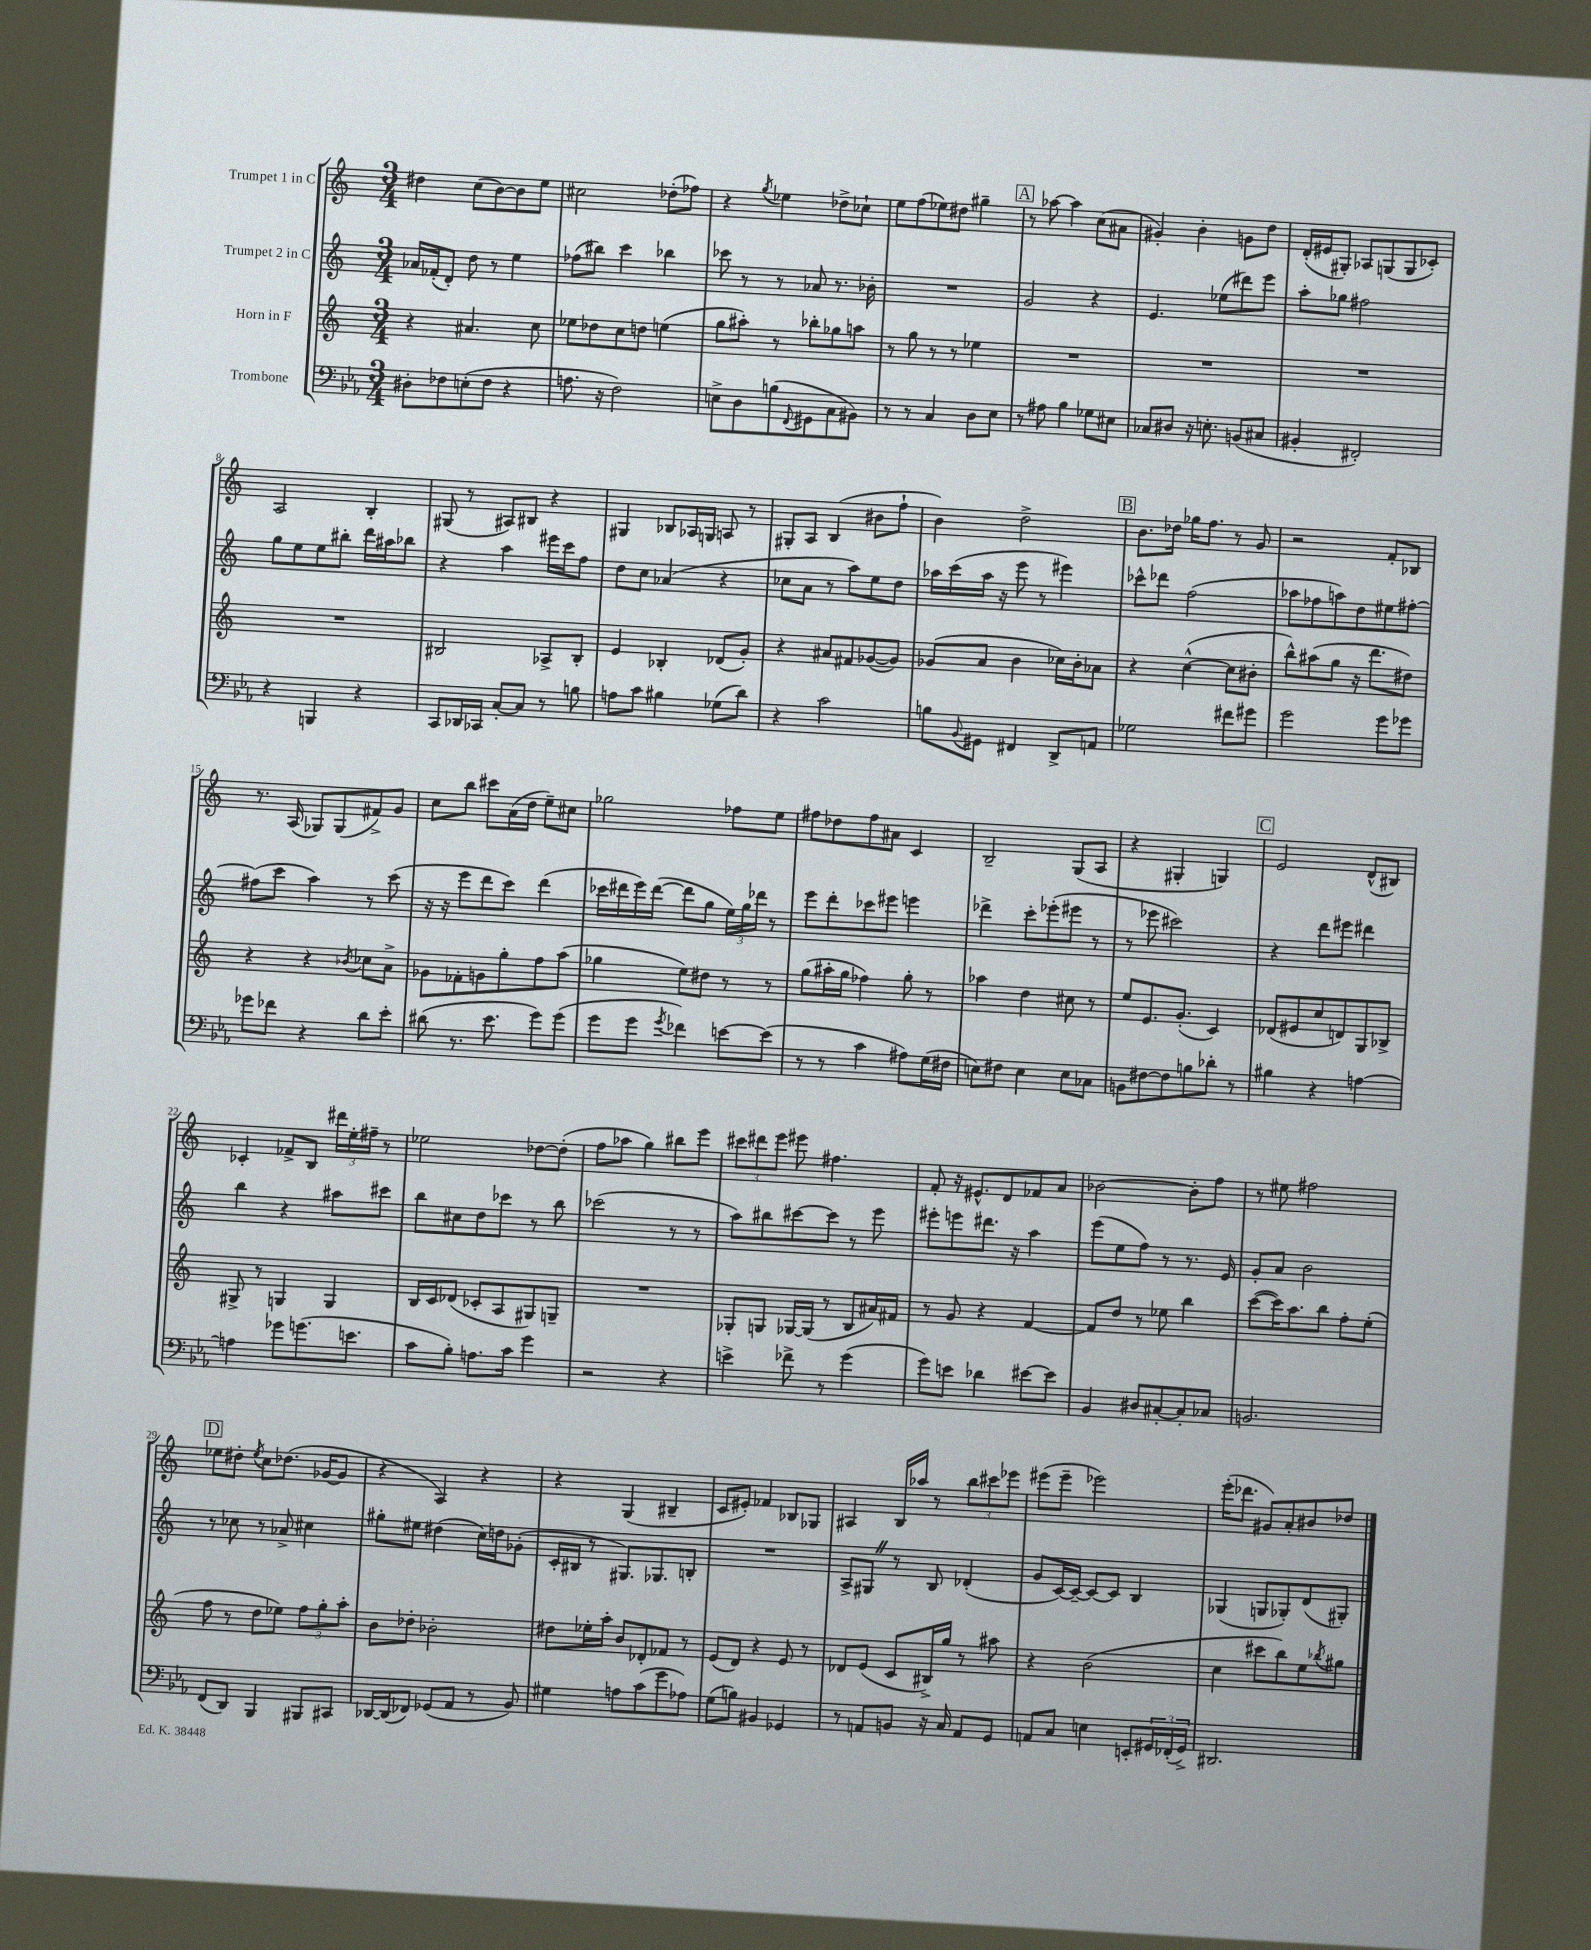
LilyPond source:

<<
\new StaffGroup <<
\new Staff = "s0" \with { instrumentName = "Trumpet 1 in C" } {
    \clef treble \key c \major \numericTimeSignature \time 3/4
    dis''4 c''8( b'8~) b'8 e''8 |
    cis''2 des''8-.( fes''8) |
    r4 \acciaccatura { g''8 } ees''4 des''8-> ces''8-! |
    e''8 f''8( ees''8) dis''8 gis''4-- |
    \mark \markup { \box "A" } r8 aes''8~ aes''4 c''8( ais'8 |
    gis'4-.) b'4-. g'8 d''8 |
    d'16-.( eis'16 gis8-.) aes8 g8( g8 ces'8-.) |
    a2 b4-. |
    gis8( r8 ais8) bis8 r4 |
    gis4 bes8 aes16 g16 a8 r8 |
    gis8-. a8 b4( bis'8 f''8-! |
    b'4) d''2-> |
    \mark \markup { \box "B" } b'8. des''16 ges''16 f''8. r8 g'8 |
    r2 f'8-. bes8 |
    r8. a16( ges8) ges8( fis'8->) g'8 |
    c''8 b''8 cis'''8 a'16( d''16 e''8--) cis''8 |
    ges''2 fes''8 e''8 |
    fis''8 des''8 fis''8 ais'8 c'4 |
    b2-- g8( a8 |
    r4 gis4-. g4) |
    \mark \markup { \box "C" } e'2 d'8-^( bis8) |
    ces'4-. fes'8-> b8 \tuplet 3/2 { dis'''16 e''16-. fis''16-- } r8 |
    ees''2 des''8~ des''8-.( |
    f''8 aes''8 g''4) bis''8 e'''8 |
    \tuplet 3/2 { cis'''8 dis'''8 e'''8 } eis'''8 fis''4. |
    f'8-. r16 eis'8.-^ d'8 fes'8 a'8 |
    bes'2~ bes'8-. f''8 |
    r8 eis''8 fis''2 |
    \mark \markup { \box "D" } ees''8 dis''8-. \acciaccatura { ees''8 } c''8 des''8.( ges'16~ ges'8 |
    r4 a4) r4 |
    r4 g4( bis4-- |
    c'8 eis'8-.) fes'4 bes8 ges8 |
    ais4 b16 aes''16 r8 \tuplet 3/2 { b''8 cis'''8 ees'''8 } |
    eis'''8( eis'''8-- ees'''2) |
    e'''16-.( des'''8. gis'8) a'8-. bis'8 des''8 \bar "|." |
}
\new Staff = "s1" \with { instrumentName = "Trumpet 2 in C" } {
    \clef treble \key c \major \numericTimeSignature \time 3/4
    aes'16 fes'16-.( d'8-.) d''8 r8 e''4 |
    fes''8( bis''8) c'''4 bes''4 |
    ces'''8 r8 r8 aes'8 r8. bes'16-. |
    R2. |
    \mark \markup { \box "A" } g'2 r4 |
    e'4. ees''8( dis'''8) e'''8 |
    a''8-. ges''8 fis''2 |
    g''8 e''8 e''8 bis''8-. d'''16 ais''16 bes''8 |
    r4 a''4 eis'''16 c'''16 f''8 |
    d''8 c''8 aes'4( r4 |
    ces''8 a'8 r8 a''8) e''8 d''8 |
    aes''16 c'''16( aes''16 r16 e'''8 r8 eis'''4) |
    \mark \markup { \box "B" } ces'''8-^ des'''8 f''2( |
    aes''8 fes''8 a''8) d''8 eis''8 fis''8~-. |
    fis''8( c'''8 a''4) r8 c'''8( |
    r16 r16 e'''8 d'''8 c'''8) d'''4( |
    ces'''16 dis'''16 e'''16) dis'''16~( dis'''8 g''8 \tuplet 3/2 { e''16) g''16 des'''16 } r8 |
    e'''8 d'''8-. ces'''8 eis'''8 e'''4 |
    des'''4-> c'''8-. ees'''8-.( eis'''8 r8 |
    r8 ees'''8 cis'''2) |
    \mark \markup { \box "C" } r4 d'''8 eis'''8 dis'''4 |
    b''4 r4 ais''8 cis'''8 |
    b''8 cis''8 d''8 ces'''8 r8 b''8 |
    ces'''2( r8 r8 |
    a''8) bis''8 cis'''8~ cis'''8 r8 e'''8 |
    eis'''8-. e'''8 dis'''8. r16 a''4 |
    e'''8( e''8 f''8) r8 r8. e'16 |
    g'8-. a'8 b'2 |
    \mark \markup { \box "D" } r8 ces''8 r8 aes'8-> cis''4 |
    gis''8-. eis''8 dis''4( c''16) d''16 ges'8-.( |
    c'16-. bis16 r8 gis8.) ges8. b8-. |
    R2. |
    a8-> gis8 \once \override BreathingSign.text = \markup { \musicglyph "scripts.caesura.straight" } \breathe r8 b8 des'4-.( |
    g'8 c'16~) c'16~-- c'8~ c'8 b4 |
    ges4( g8 ges8-.) d'8( gis8-.) \bar "|." |
}
\new Staff = "s2" \with { instrumentName = "Horn in F" } {
    \clef treble \key c \major \numericTimeSignature \time 3/4
    r4 ais'4. c''8 |
    ees''8 des''8 c''8 d''8 e''4( |
    g''8 ais''8-.) r8 bes''8-. ges''8 a''8 |
    r8 g''8 r8 r8 ees''4 |
    \mark \markup { \box "A" } R2. |
    R2. |
    R2. |
    R2. |
    bis2 aes8-> bis8-. |
    e'4 bes4-. des'8( g'8-.) |
    r4 ais'8 fis'8 ges'8~( ges'8) |
    ges'8( a'8 b'4 ces''16) b'16-. aes'8 |
    \mark \markup { \box "B" } r4 c''4~-^( c''8 bis'8-. |
    b''8-^) ais''8( g''8 r16 d'''8. dis''8) |
    r4 r4 \acciaccatura { bes'8 } ces''8 a'8-> |
    ges'8 fes'8-. g'8 g''8-. f''8 a''8( |
    ges''4 e''8) dis''8 r8 r8 |
    g''8( ais''16-. g''16 fes''4) g''8-. r8 |
    aes''4 d''4 cis''8 r8 |
    e''8 e'8. g'8.-.( c'4) |
    \mark \markup { \box "C" } des'8( eis'8 c''8 d'8) g8 bes8-> |
    gis8-> r8 g4 g4 |
    b16 c'16 des'8( ces'8-. a8 gis8) g8-- |
    R2. |
    ges8-. g8 ges16~ ges16( r8 b8 ais'16) fis'16 |
    r8 g'8 r4 f'4~ |
    f'8 d''8 r8 ees''8 b''4 |
    c'''8~( c'''16) a''8. b''8 f''8-. e''8-.( |
    \mark \markup { \box "D" } f''8 r8 d''8 ees''8) \tuplet 3/2 { f''8 g''8-. a''8-. } |
    b'8 des''8-. bes'2-. |
    dis''8 ees''16-. a''16-. b'8 des'8-. fes'8 r8 |
    e'8( d'8) r4 e'8 r8 |
    des'8 e'8( c'8 bis16->) g''16 r8 ais''8 |
    r4 b'2( |
    c''4 cis'''8 b''8) e''8 \acciaccatura { bes''8 } gis''8 \bar "|." |
}
\new Staff = "s3" \with { instrumentName = "Trombone" } {
    \clef bass \key ees \major \numericTimeSignature \time 3/4
    dis8-. fes8 e8-.( fes8 r4 |
    a8. r16 f2) |
    e8-> d8 b8( \appoggiatura { f,8 } gis,8 c8 bis,8) |
    r8 r8 c4 d8 ees8 |
    \mark \markup { \box "A" } r8 ais8 bes4 ges8 eis8 |
    ces8 dis8 r16 e8.-. b,8( cis8 |
    bis,4-. fis,2-.) |
    r4 b,,4 r4 |
    c,8 des,16 ces,16 c8~-. c8 r8 b8 |
    a8 c'8 bis4 ges8( d'8) |
    r4 c'2 |
    b8 \appoggiatura { bes,8 } gis,8 fis,4 d,8-> a,8 |
    \mark \markup { \box "B" } ges2 fis'8 gis'8 |
    g'2 g'8 ges'8 |
    ges'8 fes'8 r4 d'8 ees'8-. |
    dis'8( r8. ees'8. g'8) g'8( |
    g'8 g'8 \acciaccatura { g'8 } fes'4) e'8~ e'8( |
    r8 r8 c'4 ais8) g16( fis16 |
    e8) fis8 e4 e8 ces8 |
    b,8 fis8~ fis8 b8 des'8-. r8 |
    \mark \markup { \box "C" } bis4 r4 a4~ |
    a4 ges'8 g'8.( e'8. |
    c'8 bes8-.) a8. c'16 g'4 |
    r2 r4 |
    e'4-> fes'8-> r8 g'4( |
    g'8) e'8 des'4 eis'8~ eis'8 |
    bes,4 dis8 cis8~-. cis8-. ces8 |
    b,2. |
    \mark \markup { \box "D" } f,8( d,8) bes,,4 bis,,8 cis,8 |
    des,16~ des,16( fes,8) ges,8( aes,8 r8 bes,8) |
    gis4 a8 c'8( g'8 aes8) |
    g8( b8) bis,4 ges,4 |
    r8 a,8 b,8 r16 c16 a,8 g,8 |
    a,8 c8 e4 e,8-. \tuplet 3/2 { gis,16 fes,16-.( gis,16->) } |
    dis,2. \bar "|." |
}
>>
>>
